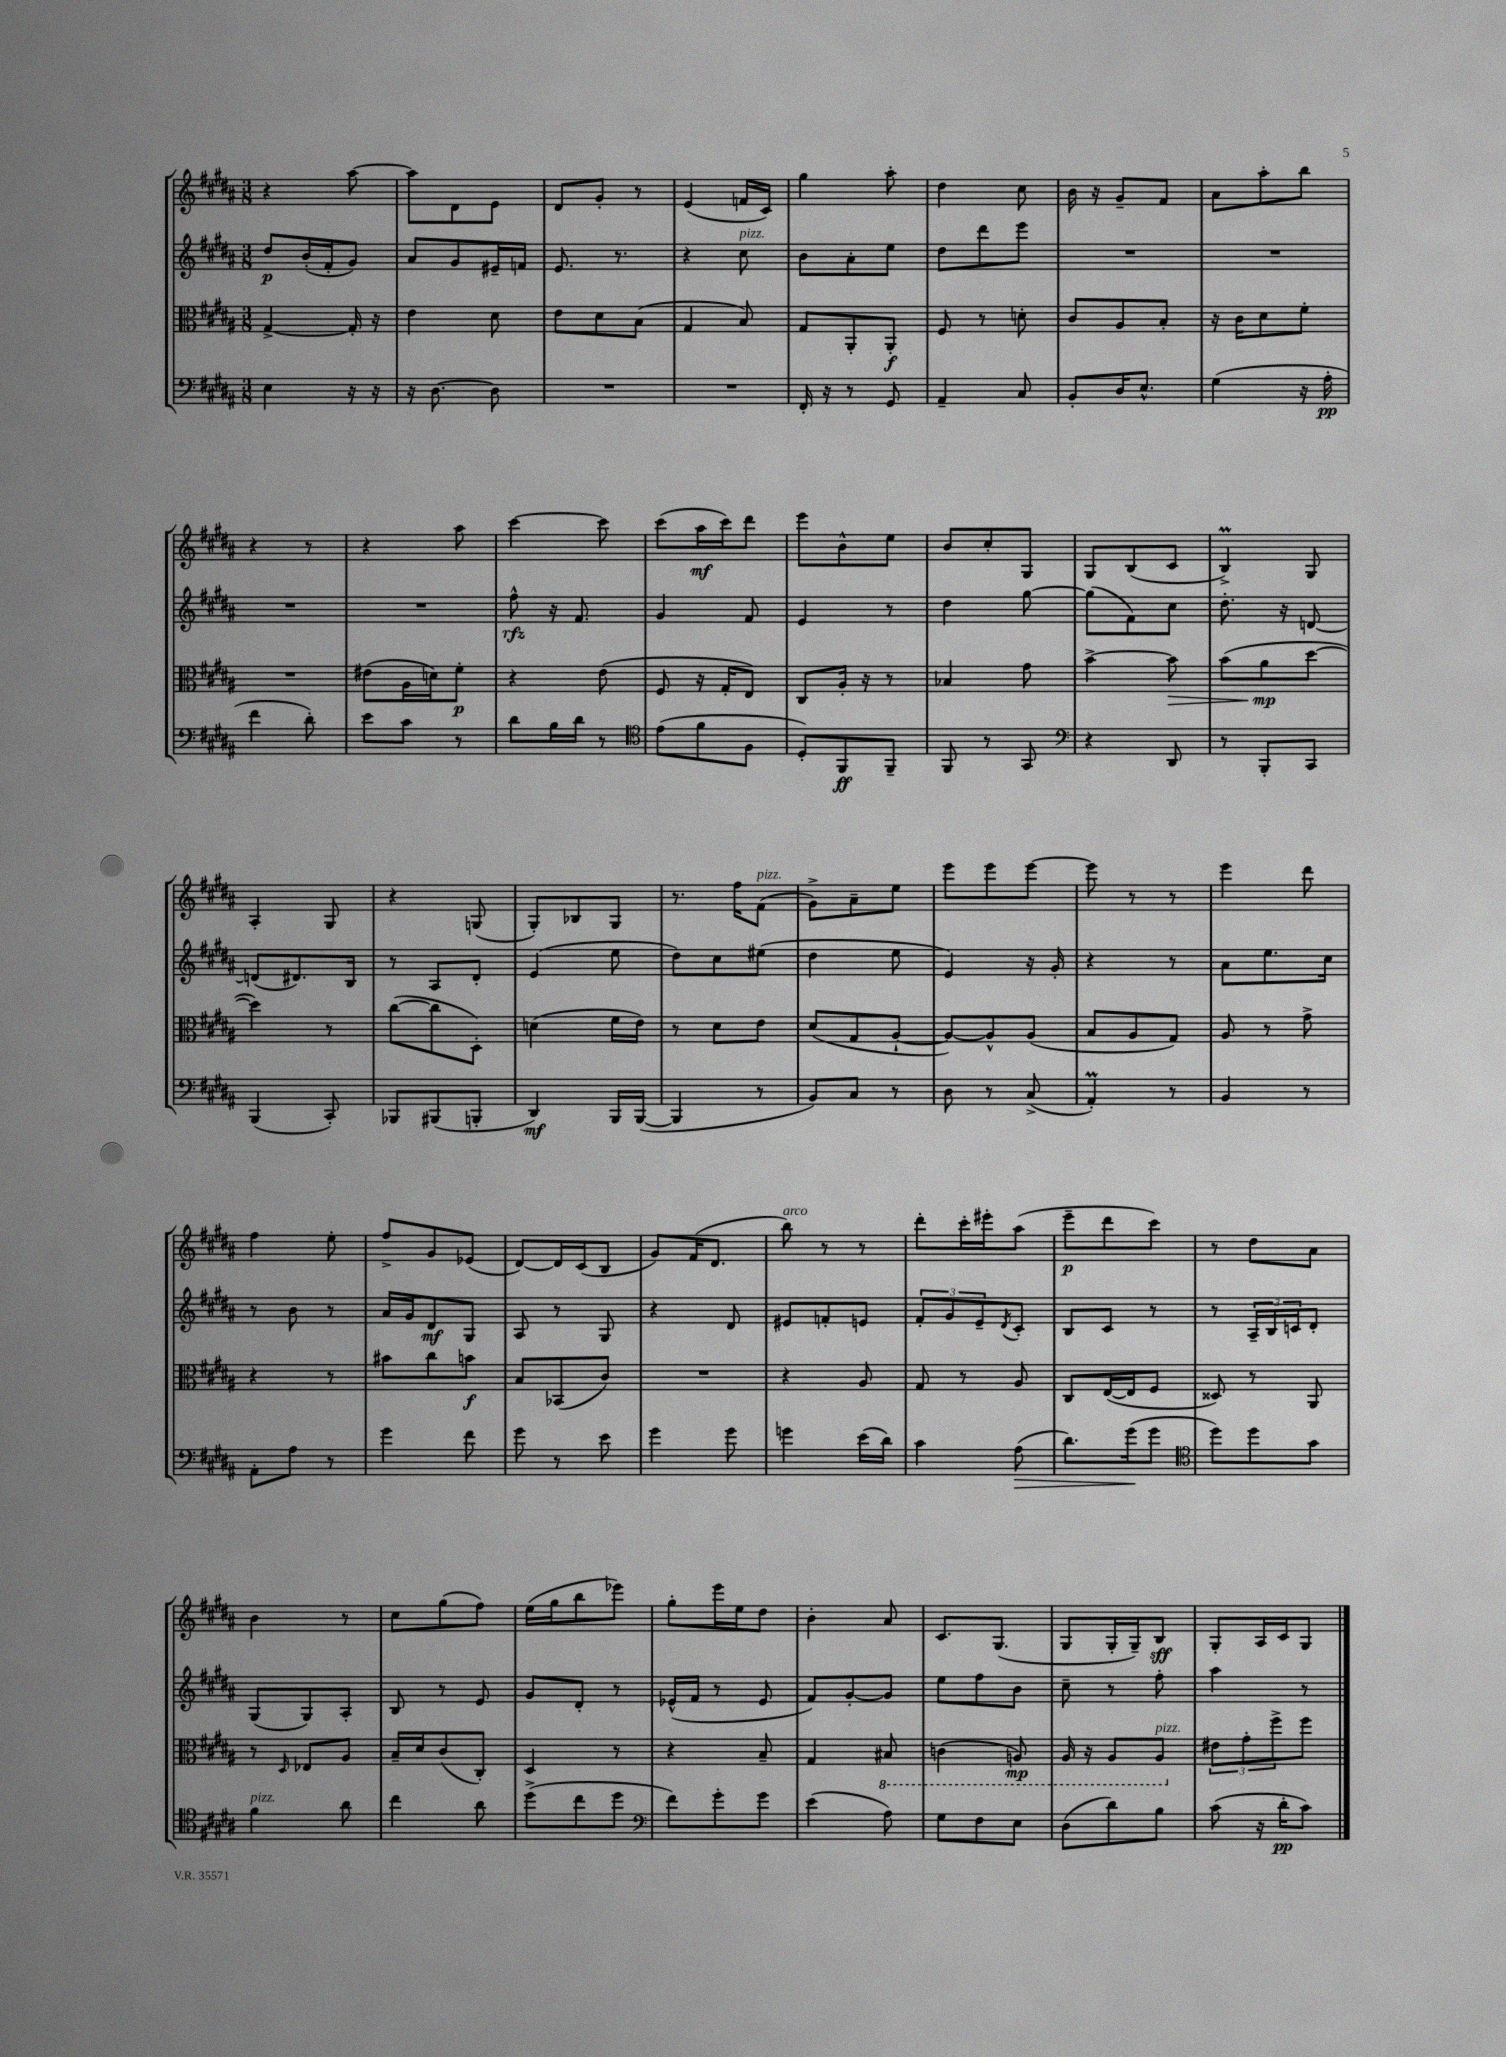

**kern	**kern	**kern	**kern
*staff4	*staff3	*staff2	*staff1
*clefF4	*clefC3	*clefG2	*clefG2
*k[f#c#g#d#a#]	*k[f#c#g#d#a#]	*k[f#c#g#d#a#]	*k[f#c#g#d#a#]
*M3/8	*M3/8	*M3/8	*M3/8
4E\	[4G#^/	8dd#/L	4r
.	.	(16b'/L	.
.	.	16f#'/J	.
16r	16G#'/]	8g#/J)	[8aa#\
16r	16r	.	.
=	=	=	=
16r	4e\	8a#/L	8aa#\]L
[8.D#\	.	.	.
.	.	8g#/	8d#\
8D#\]	8d#\	16e#~/L	8e\J
.	.	16f/JJ	.
=	=	=	=
4.r	8e\L	8.e/	8d#/L
.	8d#\	.	8g#'/J
.	.	8.r	.
.	(8B\J	.	8r
=	=	=	=
4.r	4G#/	4r	(4e/
.	8B/)	8cc#\	16f/LL
.	.	.	16c#/JJ)
=	=	=	=
16FF#'/	8G#/L	8b\L	4gg#\
16r	.	.	.
8r	8AA#'/	8a#'\	.
8GG#/	8AA#'/J	8ee\J	8aa#'\
=	=	=	=
4AA#~/	8F#/	8dd#\L	4dd#\
.	8r	8ddd#\	.
8C#/	8d'\	8eee\J	8cc#\
=	=	=	=
8BB'/L	8c#/L	4.r	16b\
.	.	.	16r
16D#/K	8A#/	.	8g#~/L
8.E^^/J	.	.	.
.	8B'/J	.	8f#/J
=	=	=	=
(4G#\	16r	4.r	8a#\L
.	16c#\LK	.	.
.	8d#\	.	8aa#'\
16r	8f#'\J	.	8bb\J
16A#'\	.	.	.
=	=	=	=
4f#\	4.r	4.r	4r
8d#'\)	.	.	8r
=	=	=	=
8e\L	(8e#\L	4.r	4r
8c#\J	16A#\L	.	.
.	16d\J)	.	.
8r	8f#'\J	.	8aa#\
=	=	=	=
8d#\L	4r	8ff#^^\	[4ccc#\
16B\L	.	16r	.
16d#\JJ	.	8.f#/	.
8r	(8e\	.	8ccc#\]
=	=	=	=
*clefC4	*	*	*
(8e\L	8F#/	4g#/	(8ccc#\L
8f#\	16r	.	16aa#\L
.	16G#'/LK	.	16ccc#\J)
8F#\J	8E/J)	8f#/	8ddd#\J
=	=	=	=
8D#'/L)	8C#/L	4e/	8eee\L
8FF#/	16A#'/Jk	.	8b^^\
.	16r	.	.
8FF#~/J	8r	8r	8ee\J
=	=	=	=
8FF#/	4B-/	4dd#\	8b/L
8r	.	.	8cc#'/
8GG#/	8g#\	[8gg#\	8G#/J
=	=	=	=
*clefF4	*	*	*
4r	[4b^\	(8gg#\]L	8G#/L
.	.	8f#\)	(8B/
8DD#/	8b\]	8cc#\J	8c#/J
=	=	=	=
8r	(8b\L	8.dd#'\	4B^/)
8BBB'/L	8a#\	.	.
.	.	16r	.
8CC#/J	[8dd#\J	[8d/	8G#/
=	=	=	=
(4BBB/	4dd#\])	(8d/]L	4A#'/
.	.	8.d#/)	.
8CC#'/)	8r	.	8G#/
.	.	16B/Jk	.
=	=	=	=
8BBB-/L	([8cc#\L	8r	4r
(8BBB#/	8cc#\]	8A#/L	.
8BBB'/J	8D#'\J)	8d#'/J	(8G/
=	=	=	=
4DD#/)	(4d\	(4e/	8G#'/L)
.	.	.	8B-/
16BBB/LL	16f#\LL	8ee\	8G#/J
([16BBB/JJ	16e\JJ)	.	.
=	=	=	=
4BBB/]	8r	8dd#\L)	8.r
.	8d#\L	8cc#\	.
.	.	.	16ff#\LK
8r	8e\J	(8ee#\J	(8f#\J
=	=	=	=
8BB/L)	(8d#/L	4dd#\	8g#^\L)
8C#/J	8G#/	.	8a#~\
8r	[8A#`/J	8ee\	8ee\J
=	=	=	=
8D#\	8A#/_L)	4e/)	8eee\L
8r	8A#^^/]	.	8eee\
(8C#^/	(8A#/J	16r	[8eee\J
.	.	16g#'/	.
=	=	=	=
4AA#'/)	8B/L	4r	8eee\]
.	8A#/	.	8r
8r	8G#/J)	8r	8r
=	=	=	=
4BB/	8A#/	8a#\L	4eee\
.	8r	8.ee\	.
8r	8g#^\	.	8ddd#\
.	.	16cc#\Jk	.
=	=	=	=
8AA#'\L	4r	8r	4ff#\
8A#\J	.	8b\	.
8r	8r	8r	8ee'\
=	=	=	=
4g#\	8b#\L	16a#/LL	8ff#^/L
.	.	16g#/J	.
.	8cc#\	8d#/	8g#/
8f#\	8b\J	8G#/J	(8e-/J
=	=	=	=
8g#\	8B/L	8A#/	[8d#/L)
8r	(8BB-/	8r	16d#/]L
.	.	.	(16c#/J
8e\	8c#/J)	8G#/	8B/J
=	=	=	=
4g#\	4.r	4r	8g#/L)
.	.	.	(16f#/K
.	.	.	8.d#/J
8g#\	.	8d#/	.
=	=	=	=
4g\	4r	8e#/L	8bb\)
.	.	8f'/	8r
(16e\LL	8A#/	8e/J	8r
16d#\JJ)	.	.	.
=	=	=	=
4c#\	8G#/	12f#'/L	8ddd#'\L
.	.	12g#/	.
.	8r	.	16ccc#'\L
.	.	12e~/	.
.	.	.	16eee#'\J
.	.	8qd#/	.
(8A#\	8A#/	8c#'/J	(8aa#\J
=	=	=	=
8.d#\L)	8C#/L	8B/L	8eee~\L
.	([16E/L	8c#/J	8ddd#\
(16g#\k	16E/]J	.	.
8g#\J	8F#/J	8r	8ccc#\J)
=	=	=	=
*clefC4	*	*	*
8dd#\L)	8D##/)	8r	8r
8dd#\	8r	24A#~/LL	8dd#\L
.	.	24B/	.
.	.	24c/J	.
8g#\J	8AA#/	8d#'/J	8a#\J
=	=	=	=
4f#\	8r	(8G#/L	4b\
.	16qqD#/	.	.
.	8E-/L	8G#/)	.
8a#\	8A#/J	8A#'/J	8r
=	=	=	=
4cc#\	16B~/LL	8B/	8cc#\L
.	16d#/J	.	.
.	(8c#/	8r	(8gg#\
8a#\	8C#'/J)	8e/	8ff#\J)
=	=	=	=
(8dd#^\L	4D#/	8g#/L	(16ee\LL
.	.	.	16gg#\J
8cc#\	.	8d#'/J	8bb\
8dd#\J	8r	8r	8eee-\J)
=	=	=	=
*clefF4	*	*	*
8f#\L)	4r	(16e-^^/LL	8gg#'\L
.	.	16f#/JJ	.
8g#'\	.	8r	16eee\L
.	.	.	16ee\J
8g#\J	8B~/	8e-/	8dd#\J
=	=	=	=
(4e\	4G#/	8f#/L)	4b'\
.	.	[8g#'/	.
8A#\)	8BB#/	8g#/]J	8a#/
=	=	=	=
8G#\L	(4C\	8ee\L	8.c#/L
8F#\	.	8ff#\	.
.	.	.	(8.G#/J
8E\J	8AA/)	8b\J	.
=	=	=	=
(8D#\L	16AA#/	8cc#~\	8G#/L
.	16r	.	.
8d#\)	8AA#/L	8r	16G#'/L
.	.	.	16G#~/J)
8B\J	8AA#/J	8ff#'\	8B/J
=	=	=	=
(8c#\	12e#\L	4aa#\	8G#'/L
.	12g#'\	.	.
16r	.	.	16A#/L
.	12ff#^\	.	.
16d#'\LK	.	.	16c#/J
8c#\J)	8ff#\J	8r	8G#/J
==	==	==	==
*-	*-	*-	*-
